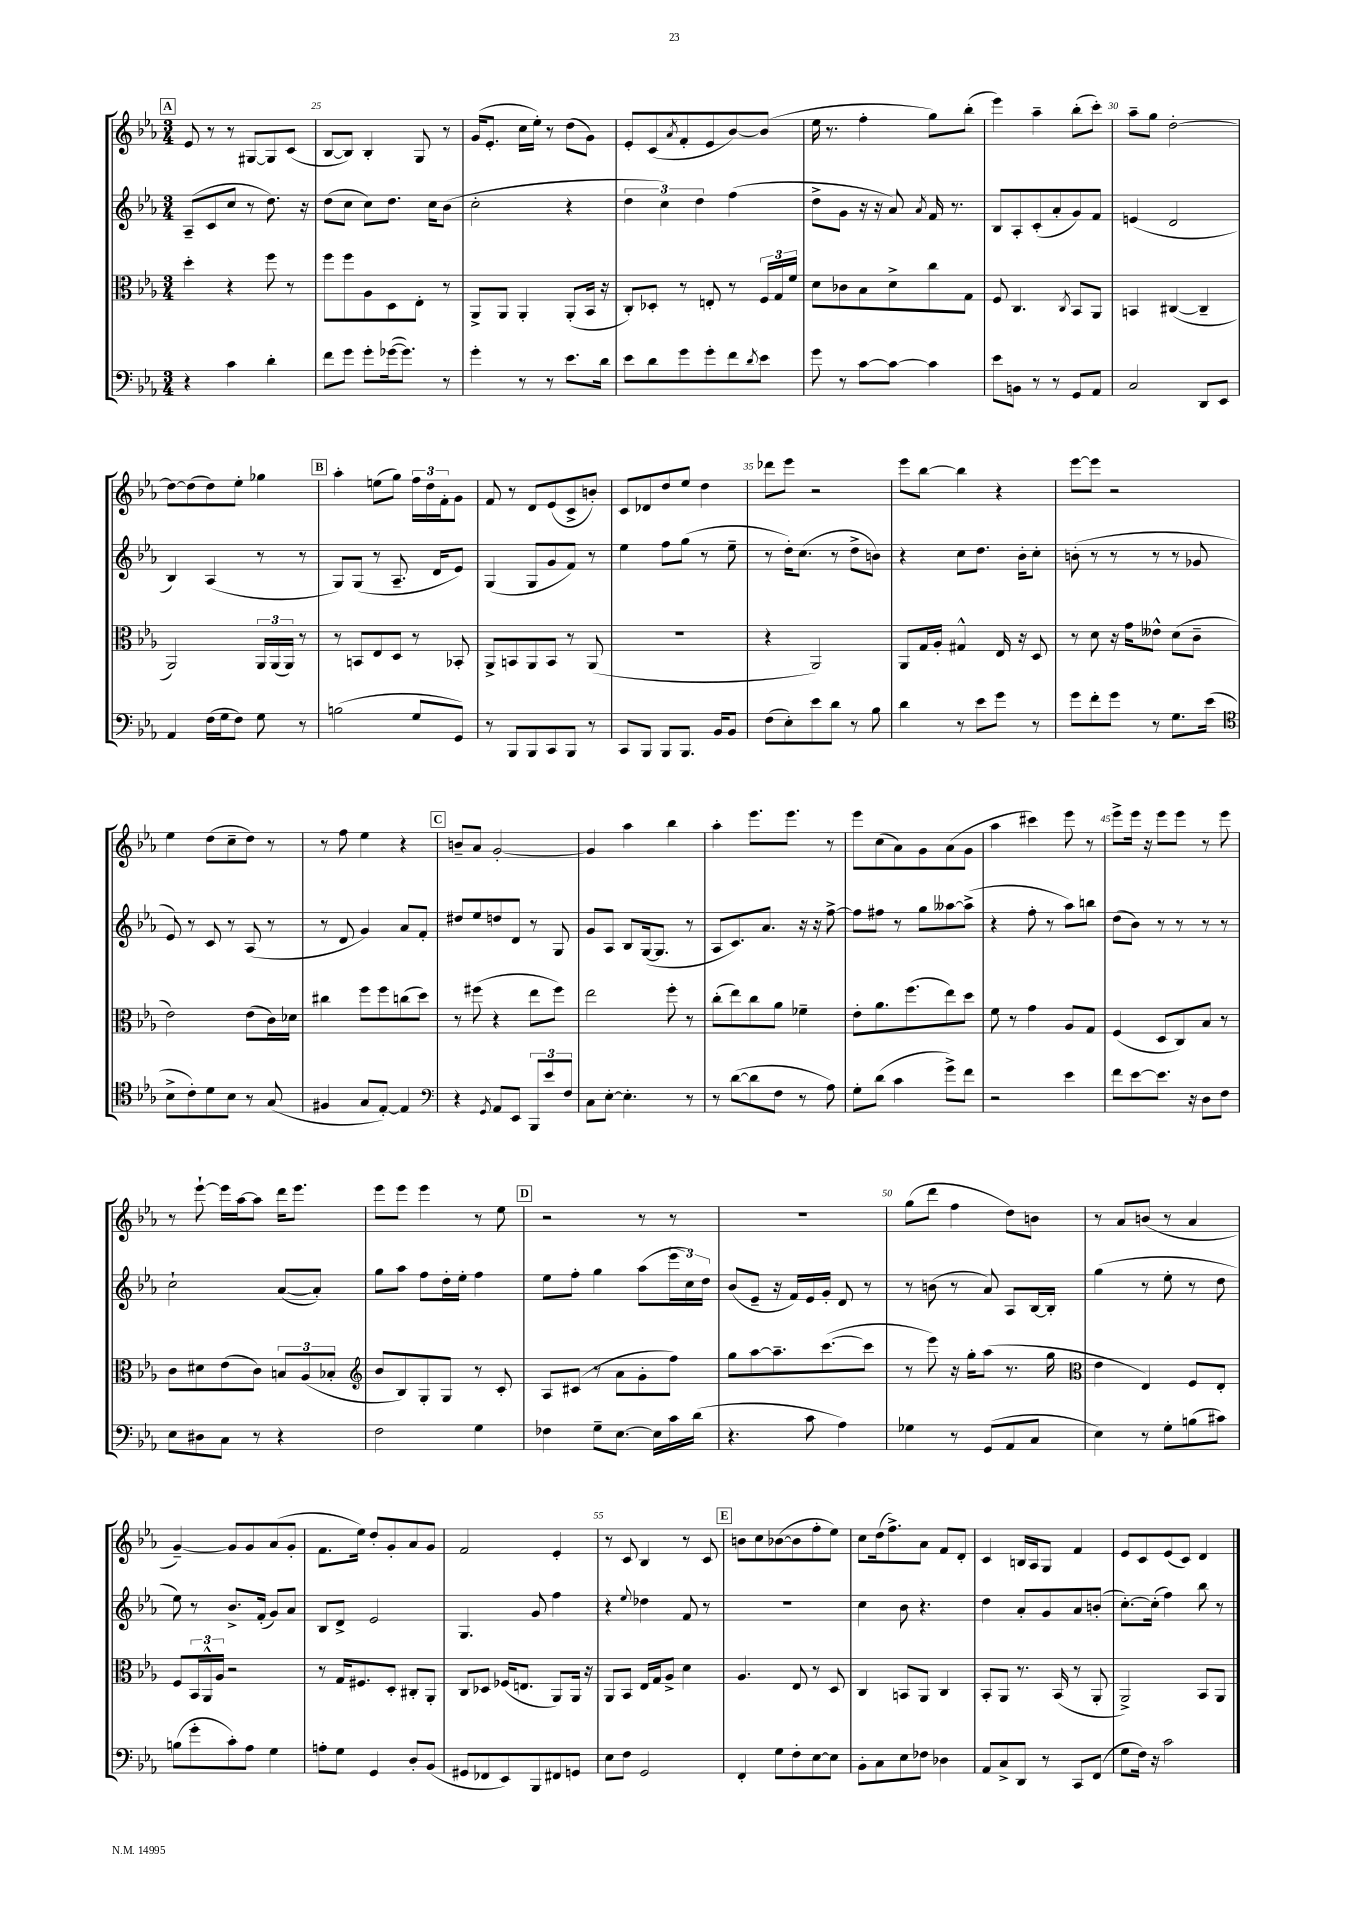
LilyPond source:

<<
\new StaffGroup <<
\new Staff = "s0" {
    \clef treble \key ees \major \numericTimeSignature \time 3/4
    \mark \markup { \box "A" } ees'8 r8 r8 gis8~ gis8 c'8( |
    bes8~ bes8) bes4-. g8 r8 |
    g'16( ees'8.-. c''16 ees''16-.) r8 d''8( g'8) |
    ees'8-. c'8( \acciaccatura { aes'8 } f'8-. ees'8 bes'8~) bes'8( |
    ees''16 r8. f''4-. g''8) bes''8-.( |
    ees'''4) aes''4-- bes''8-.( c'''8-.) |
    aes''8-- g''8 d''2~-. |
    d''8~ d''8( d''8) ees''8-. ges''4 |
    \mark \markup { \box "B" } aes''4-. e''8( g''8) \tuplet 3/2 { f''16 d''16 f'16-. } g'8 |
    f'8 r8 d'8 ees'8( c'8-> b'8-.) |
    c'8 des'8 d''8 ees''8 d''4 |
    des'''8 ees'''8 r2 |
    ees'''8 bes''8~ bes''4 r4 |
    ees'''8~ ees'''8 r2 |
    ees''4 d''8( c''8-- d''8) r8 |
    r8 f''8 ees''4 r4 |
    \mark \markup { \box "C" } b'8-- aes'8 g'2~-. |
    g'4 aes''4 bes''4 |
    aes''4-. ees'''8. ees'''8. r8 |
    ees'''8 c''8( aes'8) g'8 aes'8( g'8 |
    aes''4 cis'''4) ees'''8 r8 |
    ees'''8-> ees'''16 r16 ees'''8 ees'''8 r8 ees'''8 |
    r8 ees'''8~-! ees'''16 aes''16~ aes''8 d'''16 ees'''8. |
    ees'''8 ees'''8 ees'''4 r8 ees''8 |
    \mark \markup { \box "D" } r2 r8 r8 |
    R2. |
    g''8( d'''8 f''4 d''8) b'8 |
    r8 aes'8 b'8( r8 aes'4 |
    g'4~--) g'8 g'8 aes'8( g'8-. |
    f'8. ees''16) d''8-. g'8-. aes'8 g'8 |
    f'2 ees'4-. |
    r8 c'8 bes4 r8 c'8 |
    \mark \markup { \box "E" } b'8 c''8 bes'8~( bes'8 f''8-. ees''8) |
    c''8 d''16( f''8.->) aes'8 f'8 d'8-. |
    c'4 b16 aes16 g8 f'4 |
    ees'8 c'8 ees'8( c'8) d'4 \bar "|." |
}
\new Staff = "s1" {
    \clef treble \key ees \major \numericTimeSignature \time 3/4
    \mark \markup { \box "A" } aes8--( c'8 c''8 r8 d''8.) r16 |
    d''8( c''8 c''8) d''8. c''16 bes'8( |
    c''2-. r4 |
    \tuplet 3/2 { d''4 c''4) d''4 } f''4( |
    d''8-> g'8 r16 r16 aes'8) \acciaccatura { aes'8 } f'16 r8. |
    bes8 aes8-. c'8-.( aes'8-. g'8) f'8 |
    e'4( d'2 |
    bes4) aes4( r8 r8 |
    \mark \markup { \box "B" } g8) g8( r8 aes8.-- d'16 ees'8) |
    g4( g8 g'8 f'8) r8 |
    ees''4 f''8 g''8( r8 ees''8-- |
    r8 d''16-.) c''8.( r8 d''8-> b'8) |
    r4 c''8 d''8. bes'16-. c''8-. |
    b'8-.( r8 r8 r8 r8 ges'8 |
    ees'8) r8 c'8 r8 aes8( r8 |
    r8 d'8 g'4) aes'8 f'8-. |
    \mark \markup { \box "C" } dis''8 ees''8 d''8 d'8 r8 g8 |
    g'8 aes8 bes8 g16~( g8. r8 |
    aes8 c'8.) aes'8. r16 r16 f''8~-> |
    f''8 fis''8 r8 g''8 aeses''8~ aeses''8->( |
    r4 f''8-. r8 aes''8) b''8 |
    d''8( bes'8) r8 r8 r8 r8 |
    c''2-! aes'8~( aes'8-.) |
    g''8 aes''8 f''8 d''16-. ees''16-. f''4 |
    \mark \markup { \box "D" } ees''8 f''8-. g''4 aes''8( \tuplet 3/2 { ees'''16 c''16) d''16 } |
    bes'8( ees'8-- r16 f'16) ees'16 g'16-. d'8 r8 |
    r8 b'8( r8 aes'8) aes8 bes16~ bes16-. |
    g''4( r8 ees''8-. r8 d''8 |
    ees''8) r8 bes'8.-> f'16-.( g'8) aes'8 |
    bes8 d'8-> ees'2 |
    g4. g'8 f''4 |
    r4 \appoggiatura { ees''8 } des''4 f'8 r8 |
    \mark \markup { \box "E" } R2. |
    c''4 bes'8 r4. |
    d''4 aes'8-. g'8 aes'8 b'8-.( |
    c''8.~-.) c''16-.( f''4) bes''8 r8 \bar "|." |
}
\new Staff = "s2" {
    \clef alto \key ees \major \numericTimeSignature \time 3/4
    \mark \markup { \box "A" } d''4-. r4 f''8 r8 |
    f''8 f''8 aes8 d8 ees8-. r8 |
    aes,8-> aes,8 aes,4-. aes,8-.( bes,16 r16 |
    c8-.) des8-. r8 e8-. r8 \tuplet 3/2 { f16 g16 f'16 } |
    d'8 ces'8 bes8 d'8-> c''8 g8 |
    f8 c4. \acciaccatura { c8 } bes,8 aes,8 |
    b,4 cis4~( cis4-- |
    aes,2) \tuplet 3/2 { aes,16 aes,16( aes,16) } r8 |
    \mark \markup { \box "B" } r8 b,8 ees8 d8 r8 bes,8-. |
    aes,8-> b,8 aes,8 b,8 r8 aes,8( |
    R2. |
    r4 aes,2) |
    aes,8 g16 aes16-. gis4-^ ees16 r16 d8 |
    r8 d'8 r16 g'16 eeses'8-^ d'8( c'8-- |
    ees'2) ees'8( c'16) des'16 |
    cis''4 f''8 f''8 c''8( d''8) |
    \mark \markup { \box "C" } r8 fis''8( r4 ees''8 fis''8) |
    ees''2 f''8-. r8 |
    c''8-.( ees''8) c''8 aes'8 fes'4-- |
    ees'8-. aes'8. f''8.( ees''8) d''8 |
    f'8 r8 g'4 aes8 g8 |
    f4( d8 c8) bes8 r8 |
    c'8 dis'8 ees'8( c'8) \tuplet 3/2 { b8 aes8( bes8-. } |
    \clef treble bes'8 bes8) g8-. g8 r8 c'8-. |
    \mark \markup { \box "D" } aes8 cis'8( r8 aes'8 g'8-. f''8) |
    g''8 aes''8~ aes''8.-- c'''8.~( c'''8 |
    r8 ees'''8) r16 g''16-. aes''8( r8. g''16 |
    \clef alto ees'4 ees4) f8 ees8-. |
    f8 \tuplet 3/2 { bes,16 aes,16-^ aes16 } r2 |
    r8 g16 fis8. d8-. cis8-. aes,8-. |
    c8 des8 fes16( e8. aes,8) aes,16 r16 |
    aes,8 bes,8 ees16 g16 aes8-> d'4 |
    \mark \markup { \box "E" } aes4. ees8 r8 d8 |
    c4 b,8 aes,8 c4 |
    bes,8-. aes,8 r8. bes,16( r8 aes,8-. |
    aes,2->) bes,8 aes,8 \bar "|." |
}
\new Staff = "s3" {
    \clef bass \key ees \major \numericTimeSignature \time 3/4
    \mark \markup { \box "A" } r4 c'4 d'4-. |
    f'8 g'8 g'8-. ges'16~( ges'8.) r8 |
    g'4-. r8 r8 ees'8. d'16 |
    ees'8 d'8 g'8 g'8-. f'8 \acciaccatura { d'8 } ees'8 |
    g'8 r8 c'8~ c'8~ c'4 |
    ees'8 b,8 r8 r8 g,8 aes,8 |
    c2 d,8 ees,8 |
    aes,4 f16( g16 f8) g8 r8 |
    \mark \markup { \box "B" } b2( g8 g,8) |
    r8 bes,,8 bes,,8 c,8 bes,,8 r8 |
    c,8 bes,,8 bes,,8 bes,,8. bes,16 bes,8 |
    f8( ees8-.) ees'8 d'8 r8 bes8 |
    d'4 r8 ees'8 g'8 r8 |
    g'8 f'8-. g'8 r8 g8. ees'16( |
    \clef tenor bes8-> c'8-.) d'8 bes8 r8 g8( |
    fis4 g8 ees8~-.) ees4 |
    \mark \markup { \box "C" } \clef bass r4 \acciaccatura { g,8 } aes,8 ees,8 \tuplet 3/2 { bes,,8 ees'8 f8 } |
    c8 ees8~-. ees4.-. r8 |
    r8 d'8~( d'8 f8 r8 aes8) |
    g8-. d'8( c'4 g'8->) f'8 |
    r2 ees'4 |
    f'8 ees'8~ ees'8. r16 d8 f8 |
    ees8 dis8 c8 r8 r4 |
    f2 g4 |
    \mark \markup { \box "D" } fes4 g8-- ees8.~ ees16 c'16 d'16( |
    r4. c'8 aes4) |
    ges4 r8 g,8( aes,8 c8 |
    ees4) r8 g8-. b8( cis'8) |
    b8( g'8-. c'8-.) aes8 g4 |
    a8-. g8 g,4 d8-. bes,8( |
    gis,8 fes,8 ees,8) bes,,8 fis,8 g,8 |
    ees8 f8 g,2 |
    \mark \markup { \box "E" } f,4-. g8 f8-. ees8~ ees8 |
    bes,8-. c8 ees8 fes8 des4 |
    aes,8 c8-> d,8 r8 c,8 f,8( |
    g8 f16) r16 c'2 \bar "|." |
}
>>
>>
\layout { \context { \Score currentBarNumber = #24 \override BarNumber.break-visibility = ##(#f #t #t) barNumberVisibility = #(every-nth-bar-number-visible 5) } }
